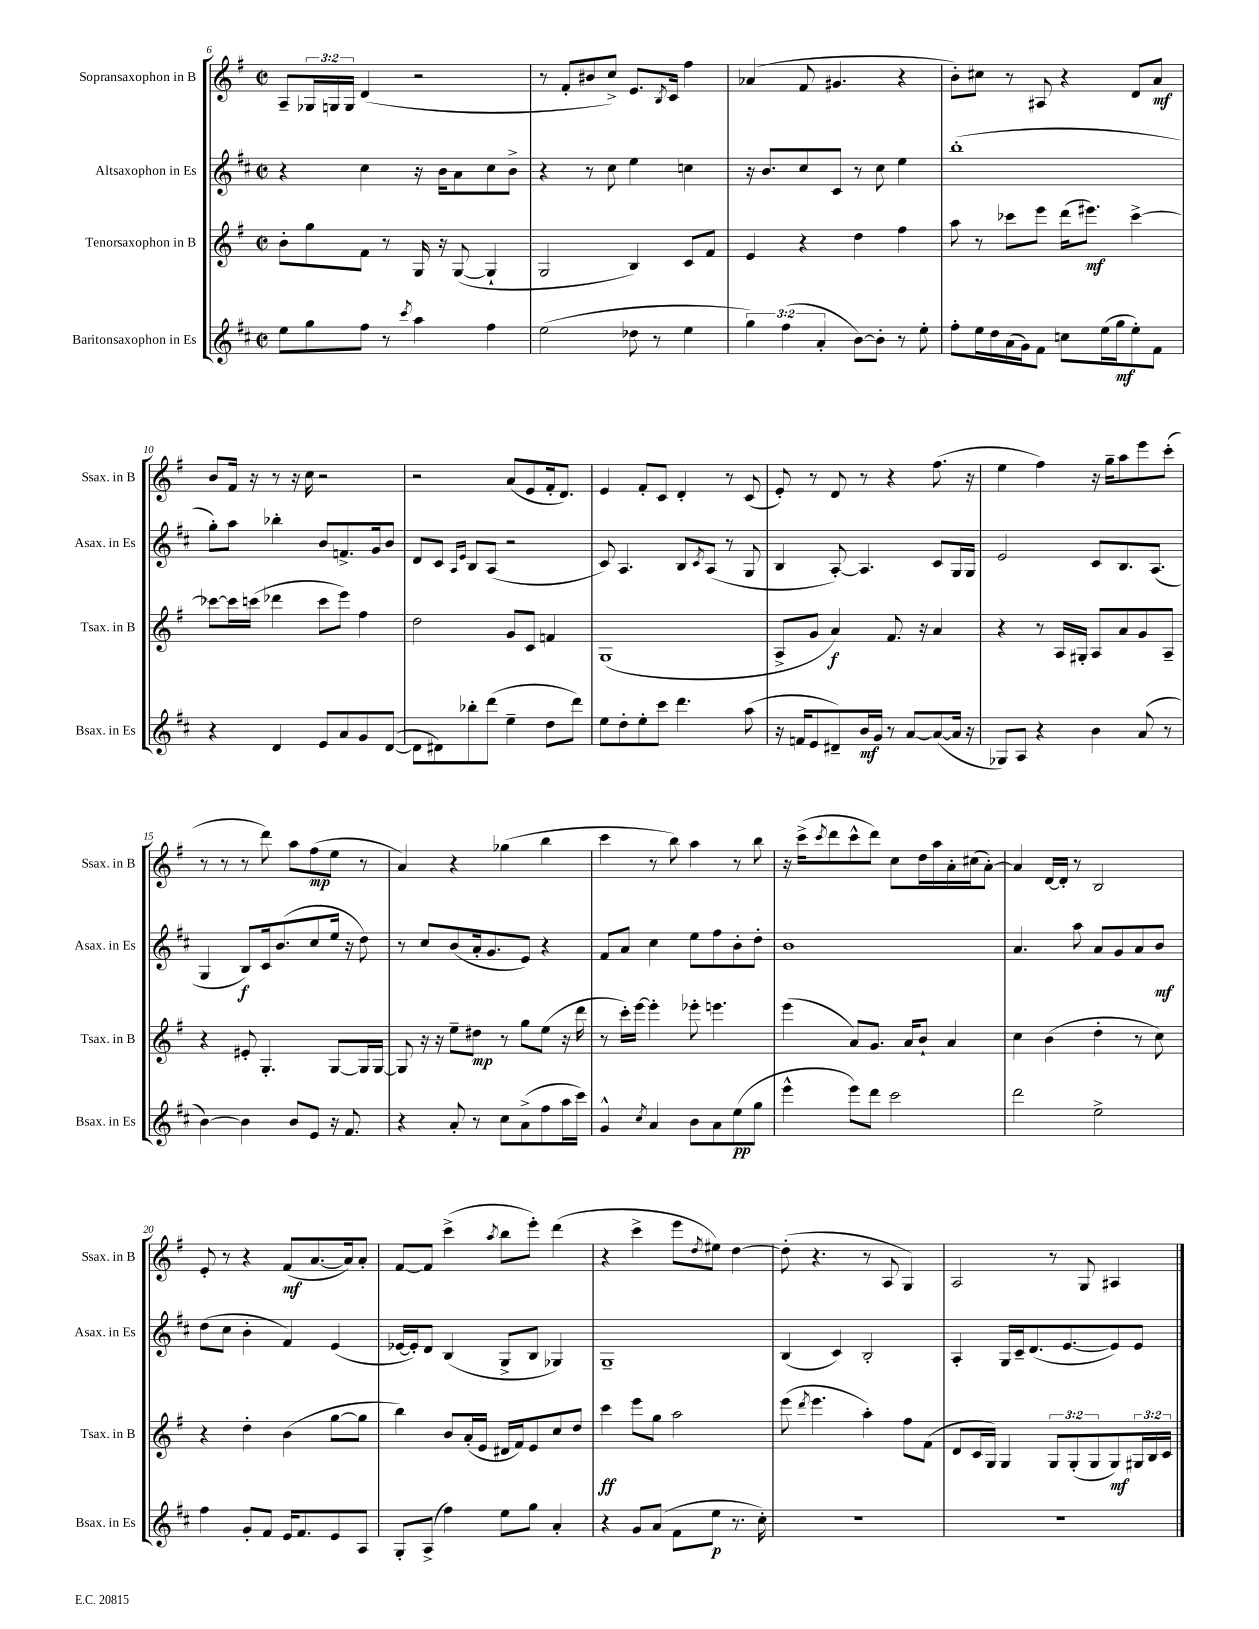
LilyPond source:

<<
\new StaffGroup <<
\new Staff = "s0" \with { instrumentName = "Sopransaxophon in B" shortInstrumentName = "Ssax. in B" } {
    \clef treble \key g \major \defaultTimeSignature \time 2/2 \override Staff.TupletNumber.text = #tuplet-number::calc-fraction-text
    a8-- \tuplet 3/2 { ges16 g16 g16 } d'4( r2 |
    r8 fis'8-. bis'8 c''8->) e'8. \acciaccatura { b8 } c'16 fis''4 |
    aes'4( fis'8 gis'4. r4 |
    b'8-.) cis''8 r8 ais8 r4 d'8 a'8\mf |
    b'8 fis'16 r16 r8 r16 c''16 r2 |
    r2 a'8( e'8 fis'16-. d'8.) |
    e'4 fis'8-. c'8 d'4-. r8 c'8( |
    e'8-.) r8 d'8 r8 r4 fis''8.( r16 |
    e''4 fis''4) r16 g''16-- a''8 e'''8 c'''8-.( |
    r8 r8 r8 d'''8) a''8 fis''8\mp( e''8 r8 |
    a'4) r4 ges''4( b''4 |
    c'''4 r8 b''8) a''4 r8 b''8 |
    r16 c'''16->( \acciaccatura { c'''8 } d'''8 c'''8-^ d'''8) c''8 d''16 a''16 a'16-. cis''16( a'8~-.) |
    a'4 d'16~ d'16-. r8 b2 |
    e'8-. r8 r4 fis'8\mf( a'8.~ a'16) a'8-. |
    fis'8~ fis'8 c'''4->( \acciaccatura { a''8 } b''8 e'''8-.) d'''4( |
    r4 c'''4-> e'''8 \acciaccatura { d''8 } eis''8) d''4~ |
    d''8-.( r4. r8 a8 g4) |
    a2 r8 g8 ais4 \bar "|." |
}
\new Staff = "s1" \with { instrumentName = "Altsaxophon in Es" shortInstrumentName = "Asax. in Es" } {
    \clef treble \key d \major \defaultTimeSignature \time 2/2
    r4 cis''4 r16 b'16 a'8 cis''8 b'8-> |
    r4 r8 cis''8 e''4 c''4 |
    r16 b'8. cis''8 cis'8 r8 cis''8 e''4 |
    b''1-.( |
    g''8-.) a''8 bes''4-. b'8 f'8.-> g'16 b'8 |
    d'8 cis'8 \grace { a16 e'16 } b8 a8( r2 |
    cis'8) a4. b8 \acciaccatura { cis'8 } a8( r8 g8 |
    b4 a8~-.) a4. cis'8 g16 g16 |
    e'2 cis'8 b8. a8.( |
    g4 b8\f) cis'16 b'8.( cis''8 e''16 r16 d''8) |
    r8 cis''8 b'8( a'16-. g'8. e'8) r4 |
    fis'8 a'8 cis''4 e''8 fis''8 b'8-. d''8-. |
    b'1 |
    a'4. a''8 a'8 g'8 a'8 b'8\mf |
    d''8( cis''8 b'4-. fis'4) e'4( |
    ees'16~ ees'16-.) d'8 b4( g8-> b8 ges4) |
    g1-- |
    b4( cis'4) b2-. |
    a4-. g16 cis'16-- d'8.( e'8.~ e'8) e'8 \bar "|." |
}
\new Staff = "s2" \with { instrumentName = "Tenorsaxophon in B" shortInstrumentName = "Tsax. in B" } {
    \clef treble \key g \major \defaultTimeSignature \time 2/2 \override Staff.TupletNumber.text = #tuplet-number::calc-fraction-text
    b'8-. g''8 fis'8 r8 g16 r16 g8~( g4-! |
    g2 b4) c'8 fis'8 |
    e'4 r4 d''4 fis''4 |
    a''8 r8 ces'''8 e'''8 d'''16( eis'''8.\mf) ces'''4~-> |
    ces'''8~ ces'''16 c'''16( des'''4 c'''8 e'''8) fis''4 |
    d''2 g'8 c'8 f'4 |
    g1( |
    a8-> g'8 a'4\f) fis'8. r16 a'4 |
    r4 r8 a16 gis16-. a8 a'8 g'8 a8-- |
    r4 eis'8-. g4.-. g8~ g16 g16~ |
    g8 r16 r16 e''8-- dis''8\mp r8 g''8 e''8( r16 d'''16 |
    r8 c'''16-.) e'''16~ e'''4-. ees'''8-. e'''4. |
    e'''4( a'8) g'8. a'16 b'8-! a'4 |
    c''4 b'4( d''4-. r8 c''8) |
    r4 d''4-. b'4( g''8~ g''8 |
    b''4) b'8 a'16-.( e'16 dis'16 fis'16) e'8 c''8 d''8 |
    c'''4\ff e'''8 g''8 a''2 |
    e'''8( \acciaccatura { d'''8 } e'''4. a''4-.) fis''8 fis'8( |
    d'8 c'16 g16) g4 \tuplet 3/2 { g8 g8-.( g8 } g8\mf) \tuplet 3/2 { gis16 b16 c'16 } \bar "|." |
}
\new Staff = "s3" \with { instrumentName = "Baritonsaxophon in Es" shortInstrumentName = "Bsax. in Es" } {
    \clef treble \key d \major \defaultTimeSignature \time 2/2 \override Staff.TupletNumber.text = #tuplet-number::calc-fraction-text
    e''8 g''8 fis''8 r8 \acciaccatura { cis'''8 } a''4 fis''4 |
    e''2( des''8 r8 e''4 |
    \tuplet 3/2 { g''4) fis''4( a'4-. } b'8~) b'8-. r8 e''8-. |
    fis''8-. e''16 d''16 a'16( g'16) fis'8 c''8 e''16( g''16\mf e''8-.) fis'8 |
    r4 d'4 e'8 a'8 g'8 d'8~( |
    d'8 dis'8) bes''8-. d'''8( e''4-- d''8 d'''8) |
    e''8 d''8-. e''8-. cis'''8 d'''4. a''8( |
    r16 f'16 e'8 dis'8--) b'16\mf g'16 r8 a'8~ a'8~( a'16 r16 |
    ges8) a8 r4 b'4 a'8( r8 |
    b'4~) b'4 b'8 e'8 r16 fis'8. |
    r4 a'8-. r8 cis''8 a'8->( fis''8 a''16 cis'''16) |
    g'4-^ \acciaccatura { cis''8 } a'4 b'8 a'8 e''8\pp( g''8 |
    e'''4-^ e'''8) d'''8 cis'''2 |
    d'''2 e''2-> |
    fis''4 g'8-. fis'8 e'16 fis'8. e'8 a8 |
    g8-. a8->( fis''4) e''8 g''8 a'4-. |
    r4 g'8 a'8( fis'8 e''8\p r8. cis''16-.) |
    R1 |
    R1 \bar "|." |
}
>>
>>
\layout { \context { \Score currentBarNumber = #6 } }
